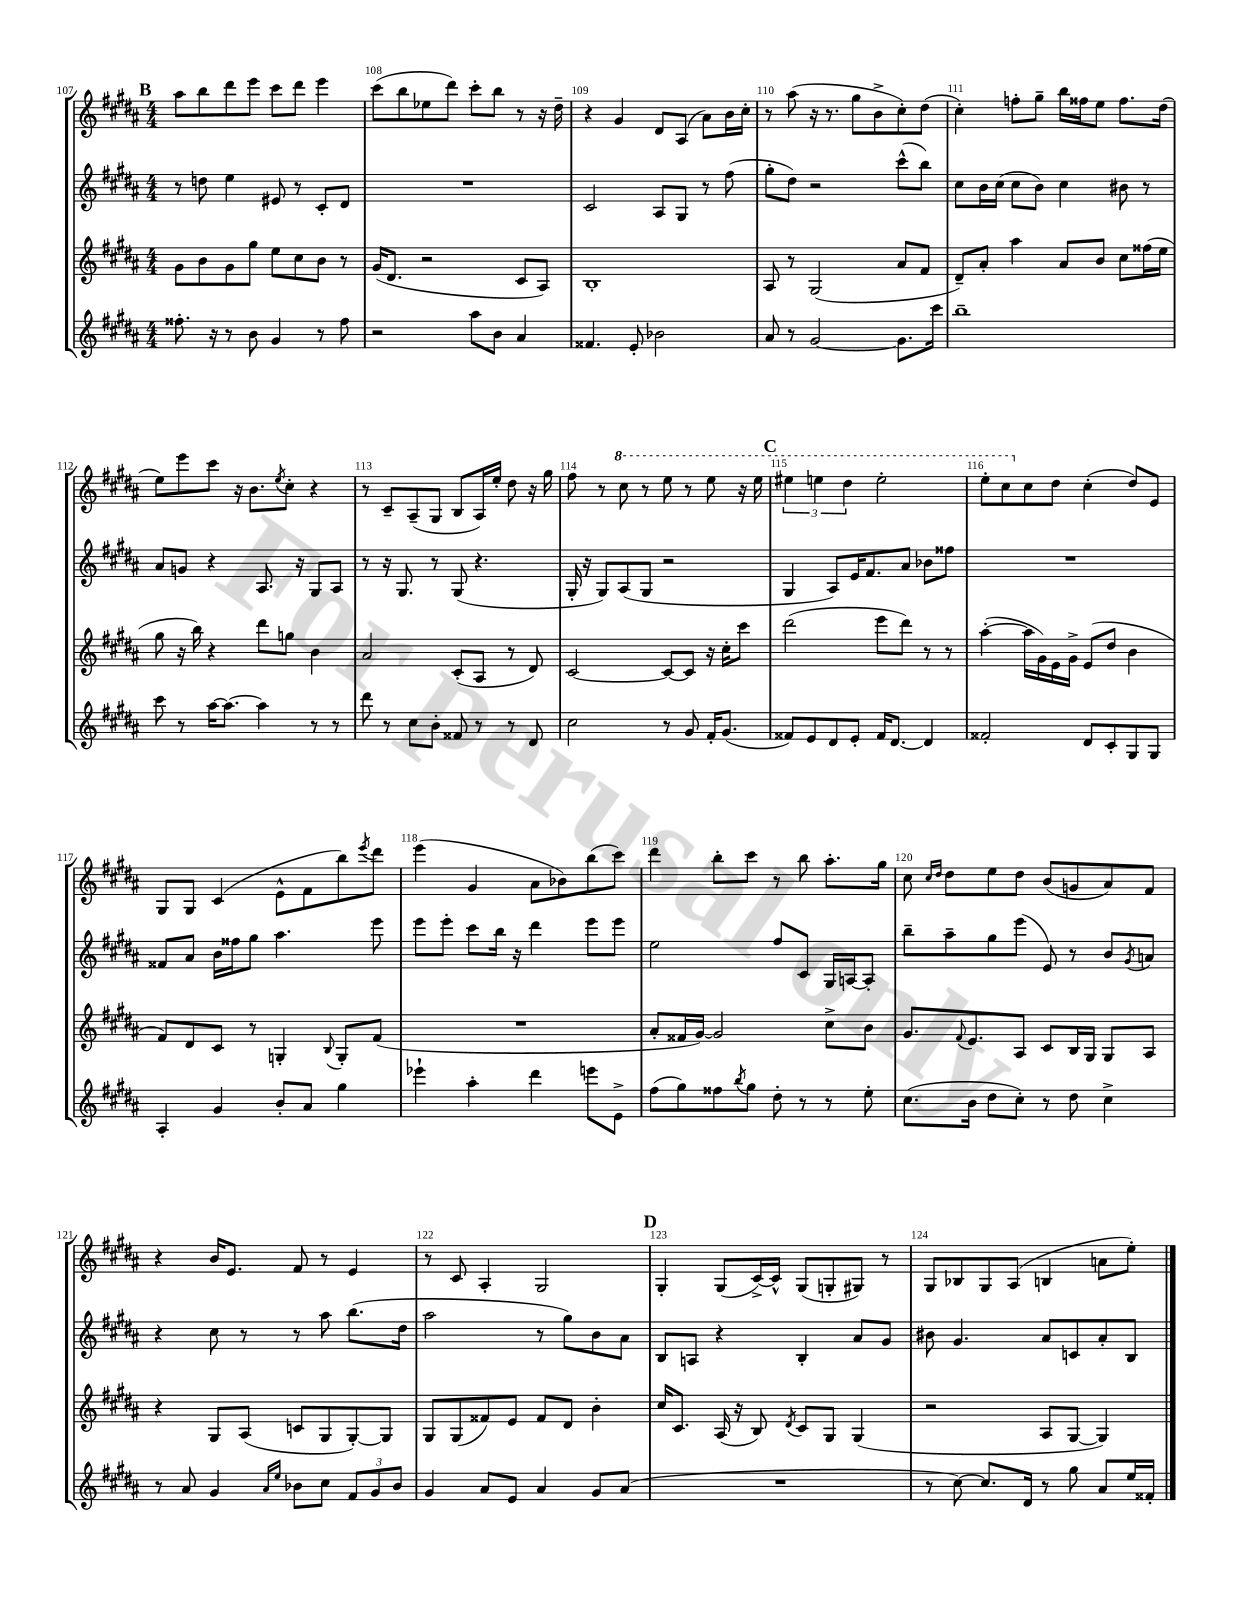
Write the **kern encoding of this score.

**kern	**kern	**kern	**kern
*staff4	*staff3	*staff2	*staff1
*clefG2	*clefG2	*clefG2	*clefG2
*k[f#c#g#d#a#]	*k[f#c#g#d#a#]	*k[f#c#g#d#a#]	*k[f#c#g#d#a#]
*M4/4	*M4/4	*M4/4	*M4/4
8.ff##'	8g#	8r	8aa#
.	8b	8dd	8bb
16r	.	.	.
8r	8g#	4ee	8ddd#
8b	8gg#	.	8eee
4g#	8ee	8e#	8ccc#
.	8cc#	8r	8ddd#
8r	8b	8c#'	4eee
8ff##	8r	8d#	.
=	=	=	=
2r	(16g#	1r	(8ccc#
.	8.d#	.	.
.	.	.	8bb
.	2r	.	8ee-
.	.	.	8ddd#)
8aa#	.	.	8ccc#'
8b	.	.	8bb
4a#	8c#	.	8r
.	8A#)	.	16r
.	.	.	16dd#~
=	=	=	=
4.f##	1B'	2c#	4r
.	.	.	4g#
8e'	.	.	.
2b-	.	8A#	8d#
.	.	8G#	(8A#
.	.	8r	8a#)
.	.	(8ff#	16b
.	.	.	16cc#'
=	=	=	=
8a#	8A#	8gg#'	8r
8r	8r	8dd#)	(8aa#
[2g#	(2G#	2r	16r
.	.	.	8.r
.	.	.	8gg#
.	.	.	8b^
8.g#]	8a#	(8ccc#^^	8cc#')
.	8f#	8bb)	(8dd#
16ccc#	.	.	.
=	=	=	=
1bb~	8d#~)	8cc#	4cc#')
.	8a#'	16b	.
.	.	(16cc#	.
.	4aa#	8cc#	8ff'
.	.	8b)	8gg#~
.	8a#	4cc#	16bb
.	.	.	16ff##
.	8b	.	8ee
.	8cc#	8b#	8.ff##
.	(16ff##	8r	.
.	16ee	.	(16dd#
=	=	=	=
8ccc#	8gg#	8a#	8ee)
8r	16r	8g	8eee
.	16bb)	.	.
[16aa#	4r	4r	8ccc#
8.aa#_	.	.	.
.	.	.	16r
.	.	.	8.b
4aa#]	8ddd#	8.A#	.
.	.	.	8qee
.	8gg	.	8cc#'
.	.	16r	.
8r	4b	8G#	4r
8r	.	8A#	.
=	=	=	=
8ddd#	2a#	8r	8r
8r	.	16r	8c#~
.	.	8.G#	.
8cc#	.	.	(8A#~
8b'	.	8r	8G#
8f##	(8c#'	(8G#	8B
8r	8A#	4.r	16A#)
.	.	.	16ee'
8r	8r	.	8dd#
8d#	8d#)	.	16r
.	.	.	16gg#
=	=	=	=
2cc#	[2c#	16G#'	8ff#
.	.	16r	.
.	.	8G#)	8r
.	.	(8A#	8ccc#
.	.	8G#	8r
8r	8c#_	2r	8eee
8g#	8c#]	.	8r
16f#'	16r	.	8eee
(8.g#	16cc#'	.	.
.	8ccc#	.	16r
.	.	.	16eee
=	=	=	=
8f##)	(2ddd#	4G#	6eee#
8e	.	.	.
.	.	.	6eee
8d#	.	8A#)	.
.	.	.	6ddd#
8e'	.	16e	.
.	.	8.f#	.
16f##	8eee	.	2eee'
[8.d#	.	.	.
.	8ddd#)	8a#	.
4d#]	8r	8b-	.
.	8r	8ff##	.
=	=	=	=
2f##'	([4aa#'	1r	8eee'
.	.	.	8ccc#
.	16aa#]	.	8cc#
.	16g#)	.	.
.	16e	.	8dd#
.	16g#^	.	.
8d#	(8e	.	(4cc#'
8c#'	8dd#	.	.
8G#	4b	.	8dd#)
8G#	.	.	8e
=	=	=	=
4A#'	8f#)	8f##	8G#
.	8d#	8a#	8G#
4g#	8c#	16b	(4c#
.	.	16ff##	.
.	8r	8gg#	.
8b'	4G'	4.aa#	8e^^
8a#	.	.	8f#
.	8qqB	.	.
4gg#	8G'	.	8bb)
.	.	.	8qeee
.	(8f#	8eee	8ddd#
=	=	=	=
4eee-`	1r	8eee	(4eee
.	.	8eee'	.
4aa#'	.	8ccc#	4g#
.	.	16bb	.
.	.	16r	.
4ddd#	.	4ddd#	8a#
.	.	.	8b-)
8eee	.	8eee	(8bb
8e^	.	8eee	8ccc#)
=	=	=	=
(8ff#	8a#'	2ee	4ddd#
8gg#)	16f##	.	.
.	[16g#)	.	.
8ff##	2g#]	.	8bb'
8qbb	.	.	.
8gg#	.	.	8ccc#
8dd#'	.	8ff#	8r
8r	.	8c#	8bb
8r	8cc#^	16G#	8.aa#'
.	.	[16A	.
8ee'	8b	8A']	.
.	.	.	16gg#
=	=	=	=
(8.cc#	8.g#	8bb~	8cc#
.	.	.	16qqcc#
.	.	.	16qqdd#
.	.	8aa#~	8dd#
.	8qqf#	.	.
16b	8.e	.	.
8dd#	.	8gg#	8ee
8cc#')	8A#	(8eee	8dd#
8r	8c#	8e)	(8b
8dd#	16B	8r	8g
.	16G#	.	.
4cc#^	8G#	8b	8a#)
.	.	8qg#	.
.	8A#	8a	8f#
=	=	=	=
8r	4r	4r	4r
8a#	.	.	.
4g#	8G#	8cc#	16b
.	.	.	8.e
.	(8A#	8r	.
16qqa#	.	.	.
16qqee	.	.	.
8b-	8c	8r	8f#
8cc#	8G#	8aa#	8r
12f#	[8G#')	(8.bb	4e
12g#	.	.	.
.	8G#]	.	.
12b-	.	.	.
.	.	16dd#	.
=	=	=	=
4g#	8G#	2aa#	8r
.	(8G#	.	8c#
8a#	8f##)	.	4A#'
8e	8e	.	.
4a#	8f##	8r	2G#
.	8d#	8gg#)	.
8g#	4b'	8b	.
(8a#	.	8a#	.
=	=	=	=
1r	16cc#	8B	4G#'
.	8.c#	.	.
.	.	8A	.
.	(16A#	4r	(8G#
.	16r	.	.
.	8B)	.	[16c#^)
.	.	.	16c#^^]
.	8qd#	.	.
.	8c#	4B'	(8G#
.	8G#	.	8G'
.	(4G#	8a#	8G#)
.	.	8g#	8r
=	=	=	=
8r	2r	8b#	8G#
[8cc#)	.	4.g#	8B-
8.cc#]	.	.	8G#
.	.	.	(8A#
16d#	.	.	.
8r	8A#	8a#	4B
8gg#	[8G#	8c	.
8a#	4G#])	8a#'	8a
16ee	.	8B	8ee')
16f##'	.	.	.
==	==	==	==
*-	*-	*-	*-
